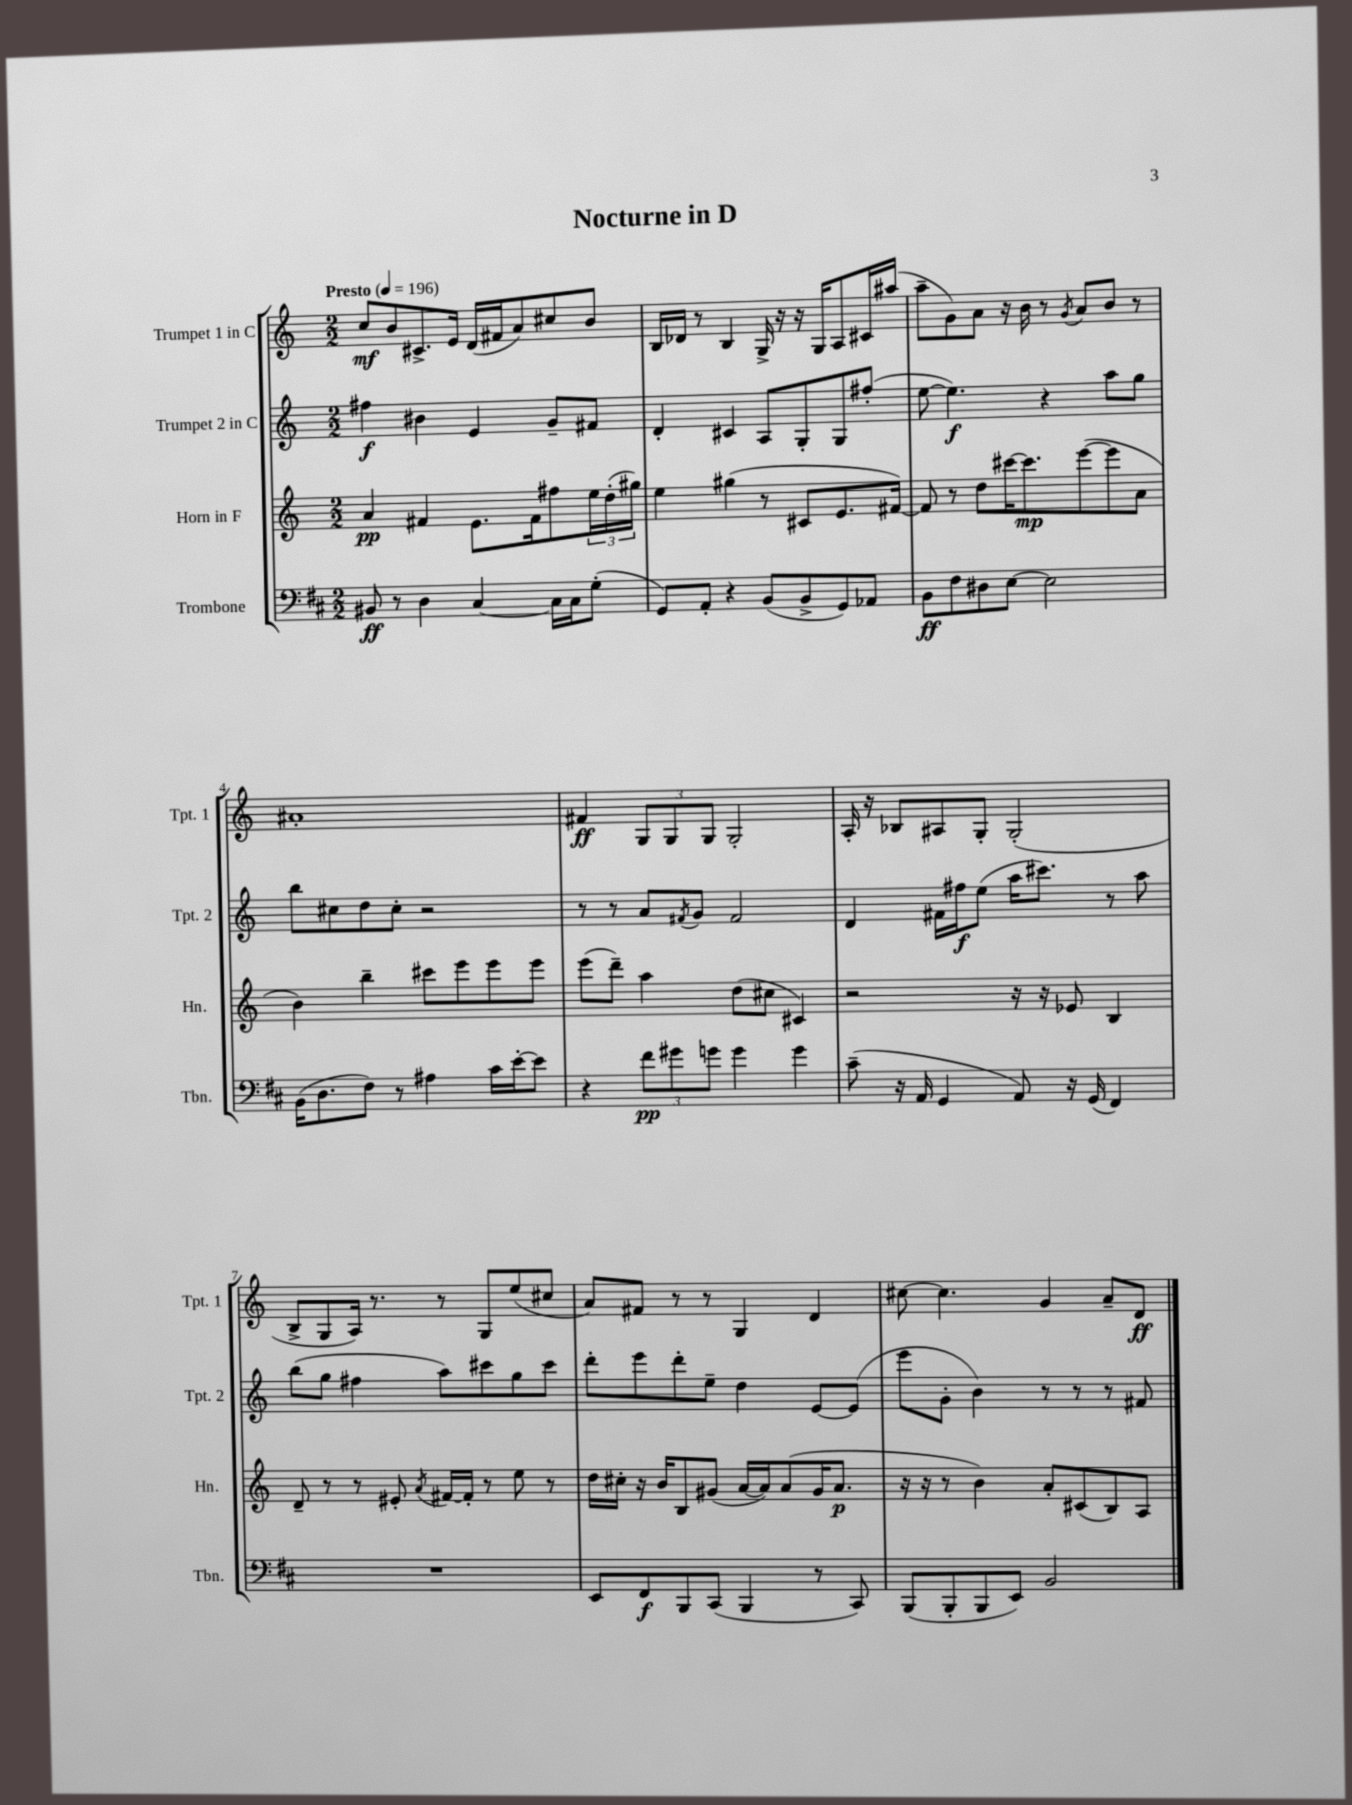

**kern	**dynam	**kern	**dynam	**kern	**dynam	**kern	**dynam
*part4	*part4	*part3	*part3	*part2	*part2	*part1	*part1
*staff4	*staff4	*staff3	*staff3	*staff2	*staff2	*staff1	*staff1
*I"Trombone	*	*I"Horn in F	*	*I"Trumpet 2 in C	*	*I"Trumpet 1 in C	*
*I'Tbn.	*	*I'Hn.	*	*I'Tpt. 2	*	*I'Tpt. 1	*
*clefF4	*	*clefG2	*	*clefG2	*	*clefG2	*
*k[f#c#]	*	*k[]	*	*k[]	*	*k[]	*
*M2/2	*	*M2/2	*	*M2/2	*	*M2/2	*
*MM196	*	*MM196	*	*MM196	*	*MM196	*
=1	=1	=1	=1	=1	=1	=1	=1
!	!	!	!	!	!	!LO:TX:a:B:t=Presto	!
8BB#X/	ff	4a/	pp	4ff#X\	f	8cc/L	mf
8r	.	.	.	.	.	8b/	.
4D\	.	4f#X/	.	4b#X\	.	8.c#X^/	.
.	.	.	.	.	.	16e/Jk	.
[4C#/	.	8.e\L	.	4e/	.	(16d/LL	.
.	.	.	.	.	.	16f#X/J	.
.	.	.	.	.	.	8a/)	.
.	.	16f#\k	.	.	.	.	.
16C#\LL]	.	8ff#X\	.	8g~/L	.	8cc#X/	.
16C#\J	.	.	.	.	.	.	.
(8G'\J	.	24ee\L	.	8f#X/J	.	8b/J	.
.	.	(24dd'\	.	.	.	.	.
.	.	24gg#X\JJ)	.	.	.	.	.
=2	=2	=2	=2	=2	=2	=2	=2
8GG/L)	.	4ee\	.	4d'/	.	16B/LL	.
.	.	.	.	.	.	16d-X/JJ	.
8AA'/J	.	.	.	.	.	8r	.
4r	.	(4gg#X\	.	4c#X/	.	4B/	.
(8BB/L	.	8r	.	8A/L	.	16G^/	.
.	.	.	.	.	.	16r	.
8BB^/	.	8c#X/L	.	8G'/	.	16r	.
.	.	.	.	.	.	16G/KL	.
8GG/)	.	8.e/	.	8G/	.	8A/	.
8AA-X/J	.	.	.	(8ff#X'/J	.	16c#X/L	.
.	.	[16f#X/Jk)	.	.	.	(16aa#X/JJ	.
=3	=3	=3	=3	=3	=3	=3	=3
8BB\L	ff	8f#/]	.	[8ee\	.	8aa~\L	.
8F#\	.	8r	.	4.ee\])	f	8g\)	.
8D#X\	.	8dd\L	.	.	.	8a\J	.
[8E\J	.	[16ccc#X\K	.	.	.	16r	.
.	.	8.ccc#\]	mp	.	.	16b\	.
2E\]	.	.	.	4r	.	8r	.
.	.	.	.	.	.	8qg/	.
.	.	([8eee\	.	.	.	8a/L	.
.	.	8eee\]	.	8aa\L	.	8b/J	.
.	.	8a\J	.	8gg\J	.	8r	.
!!LO:LB:g=z
=4	=4	=4	=4	=4	=4	=4	=4
(16BB\KL	.	4b\)	.	8bb\L	.	1a#X'	.
8.D\	.	.	.	.	.	.	.
.	.	.	.	8cc#X\	.	.	.
8F#\J)	.	4bb~\	.	8dd\	.	.	.
8r	.	.	.	8cc#'\J	.	.	.
4A#X\	.	8ccc#X\L	.	2r	.	.	.
.	.	8eee\	.	.	.	.	.
16c#\LL	.	8eee\	.	.	.	.	.
[16e'\J	.	.	.	.	.	.	.
8e\J]	.	8eee\J	.	.	.	.	.
=5	=5	=5	=5	=5	=5	=5	=5
4r	.	(8eee\L	.	8r	.	4f#X/	ff
.	.	8ddd~\J)	.	8r	.	.	.
12f#\L	pp	4aa\	.	8a/L	.	12G/L	.
12g#X\	.	.	.	.	.	12G/	.
.	.	.	.	8qf#X/	.	.	.
.	.	.	.	8g/J	.	.	.
12gn\J	.	.	.	.	.	12G/J	.
4g\	.	(8dd\L	.	2f#/	.	2G'/	.
.	.	8cc#X\J	.	.	.	.	.
4g\	.	4c#X/)	.	.	.	.	.
=6	=6	=6	=6	=6	=6	=6	=6
(8c#~\	.	2r	.	4d/	.	16A'/	.
.	.	.	.	.	.	16r	.
16r	.	.	.	.	.	8B-X/L	.
16AA/	.	.	.	.	.	.	.
4GG/	.	.	.	16f#X\LL	.	8A#X/	.
.	.	.	.	16ff#X\J	f	.	.
.	.	.	.	(8ee\J	.	8G'/J	.
8AA/)	.	16r	.	16aa\KL	.	(2G'/	.
.	.	16r	.	8.ccc#X\J)	.	.	.
16r	.	8e-X/	.	.	.	.	.
(16GG/	.	.	.	.	.	.	.
4FF#/)	.	4B/	.	8r	.	.	.
.	.	.	.	8aa\	.	.	.
!!LO:LB:g=z
=7	=7	=7	=7	=7	=7	=7	=7
1r	.	8d~/	.	(8bb\L	.	8B^/L	.
.	.	8r	.	8gg\J	.	8G/	.
.	.	8r	.	4ff#X\	.	16A/Jk)	.
.	.	.	.	.	.	8.r	.
.	.	8e#X'/	.	.	.	.	.
.	.	8qa/	.	.	.	.	.
.	.	[16f#X/LL	.	8aa\L)	.	8r	.
.	.	16f#'/JJ]	.	.	.	.	.
.	.	8r	.	8ccc#X\	.	8G/L	.
.	.	8ee\	.	8gg\	.	(8ee/	.
.	.	8r	.	8ccc#\J	.	8cc#X/J	.
=8	=8	=8	=8	=8	=8	=8	=8
8EE/L	.	16dd\LL	.	8ddd'\L	.	8a/L)	.
.	.	16cc#X'\JJ	.	.	.	.	.
8FF#/	f	16r	.	8eee\	.	8f#X/J	.
.	.	16b/KL	.	.	.	.	.
8BBB/	.	8B/	.	8ddd'\	.	8r	.
(8CC#/J	.	(8g#X/J	.	8ee~\J	.	8r	.
4BBB/	.	[16a/LL	.	4dd\	.	4G/	.
.	.	16a/J])	.	.	.	.	.
.	.	(8a/	.	.	.	.	.
8r	.	16g#/K	.	[8e/L	.	4d/	.
.	.	8.a/J	p	.	.	.	.
8CC#/)	.	.	.	(8e/J]	.	.	.
=9	=9	=9	=9	=9	=9	=9	=9
(8BBB/L	.	16r	.	8eee\L	.	[8cc#X\	.
.	.	16r	.	.	.	.	.
8BBB'/	.	8r	.	8g'\J	.	4.cc#\]	.
8BBB/	.	4b\)	.	4b\)	.	.	.
8EE/J)	.	.	.	.	.	.	.
2BB/	.	8a'/L	.	8r	.	4g/	.
.	.	(8c#X/	.	8r	.	.	.
.	.	8B/)	.	8r	.	8a~/L	.
.	.	8A/J	.	8f#X/	.	8d/J	ff
==	==	==	==	==	==	==	==
*-	*-	*-	*-	*-	*-	*-	*-
